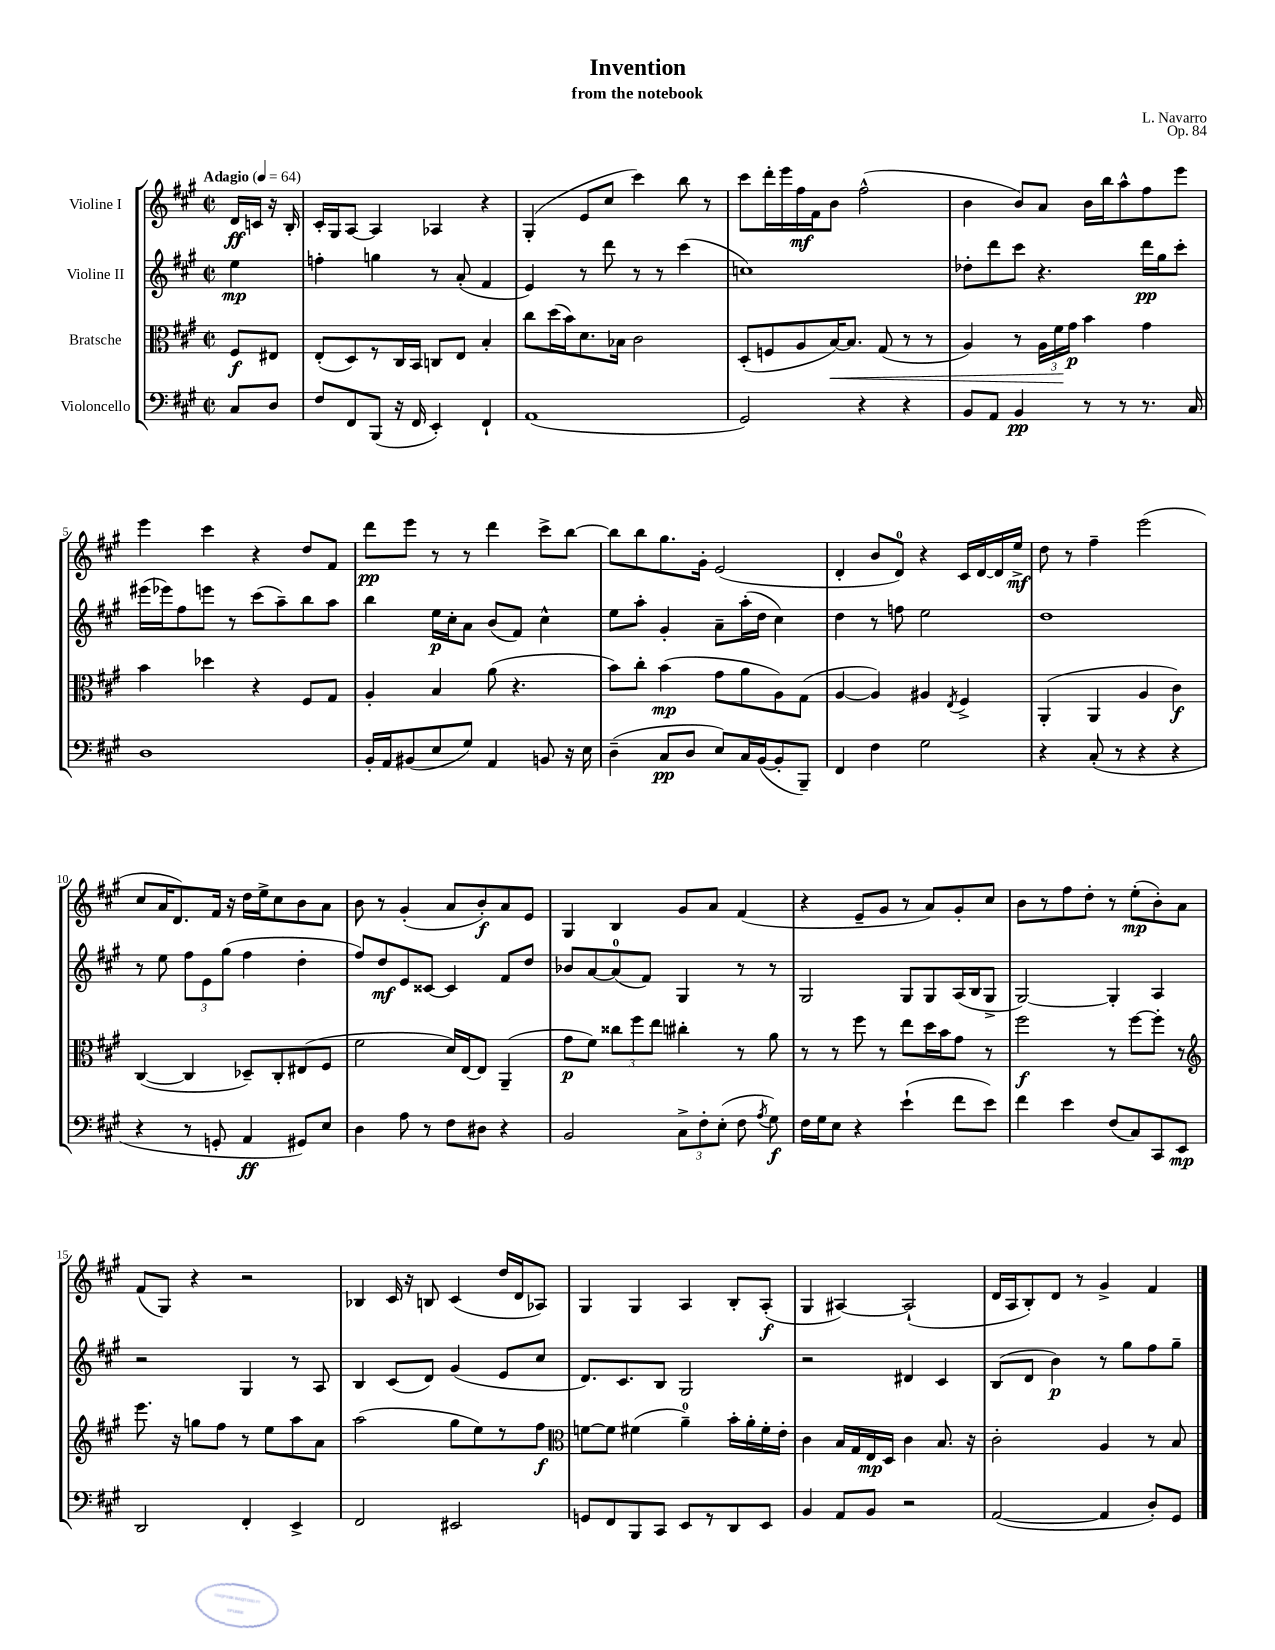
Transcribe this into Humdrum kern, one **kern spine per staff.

**kern	**kern	**kern	**kern
*staff4	*staff3	*staff2	*staff1
*clefF4	*clefC3	*clefG2	*clefG2
*k[f#c#g#]	*k[f#c#g#]	*k[f#c#g#]	*k[f#c#g#]
*M2/2	*M2/2	*M2/2	*M2/2
*met(c|)	*met(c|)	*met(c|)	*met(c|)
*MM64	*MM64	*MM64	*MM64
8C#/L	8F#/L	4ee\	16d/LL
.	.	.	16c/JJ
8D/J	8E#/J	.	16r
.	.	.	16B'/
=	=	=	=
8F#/L	(8E'/L	4ff'\	16c#'/LL
.	.	.	16G#/J
8FF#/	8D/)	.	[8A/J
(8BBB/J	8r	4gg\	4A/]
16r	16C#/L	.	.
16FF#/	16BB/JJ	.	.
4EE'/)	8C/L	8r	4A-/
.	8E/J	(8a'/	.
4FF#`/	4B'/	4f#/	4r
=	=	=	=
(1AA	8cc#\L	4e/)	(4G#'/
.	(16dd\L	.	.
.	16b\J)	.	.
.	8.d\	8r	8e/L
.	.	8ddd\	8cc#/J
.	16B-\Jk	.	.
.	2c#\	8r	4ccc#\)
.	.	8r	.
.	.	(4ccc#\	8bb\
.	.	.	8r
=	=	=	=
2GG#/)	(8D'/L	1cc)	8ccc#\L
.	8F/	.	16ddd'\L
.	.	.	16eee\
.	8A/	.	16ff#\
.	.	.	16f#\J
.	[16B/K)	.	8b\J
.	8.B/]J	.	.
4r	.	.	(2ff#^^\
.	(8G#/	.	.
4r	8r	.	.
.	8r	.	.
=	=	=	=
8BB/L	4A/)	8dd-'\L	4b\
8AA/J	.	8ddd\	.
4BB/	8r	8ccc#\J	8b/L)
.	24A\LL	4.r	8a/J
.	24f#\	.	.
.	24g#\JJ	.	.
8r	4b\	.	16b\LL
.	.	.	16bb\J
8r	.	.	8aa^^\
8.r	4g#\	16ddd\LL	8ff#\
.	.	16gg#\J	.
.	.	8ccc#'\J	8eee\J
16C#/	.	.	.
=	=	=	=
1D	4b\	(16eee#\LL	4eee\
.	.	16eee-\J)	.
.	.	8ff#\	.
.	4dd-\	8eee\J	4ccc#\
.	.	8r	.
.	4r	(8ccc#\L	4r
.	.	8aa~\)	.
.	8F#/L	8bb\	8dd/L
.	8G#/J	8aa\J	8f#/J
=	=	=	=
16BB'/LL	4A'/	4bb\	8ddd\L
16AA/J	.	.	.
(8BB#/	.	.	8eee\J
8E/	4B/	16ee\LL	8r
.	.	16cc#'\J	.
8G#/J)	.	8a\J	8r
4AA/	(8a\	(8b/L	4ddd\
.	4.r	8f#/J)	.
8BB/	.	4cc#^^\	8ccc#^\L
16r	.	.	[8bb\J
16E\	.	.	.
=	=	=	=
(4D~\	8b\L)	8ee\L	8bb\]L
.	8cc#'\J	8aa'\J	8bb\
8C#/L	(4b\	4g#'/	8.gg#\
8D/J	.	.	.
.	.	.	16g#'\Jk
8E/L)	8g#\L	8a~\L	(2e/
16C#/L	8a\	(16aa'\L	.
([16BB/J	.	16dd\JJ	.
8BB'/]	8A\)	4cc#\)	.
8BBB~/J)	(8G#\J	.	.
=	=	=	=
4FF#/	[4A/	4dd\	4d'/
4F#\	4A/])	8r	8b/L
.	.	8ff\	8d/J)
2G#\	4A#/	2ee\	4r
.	8qE/	.	.
.	4F#^/	.	16c#/LL
.	.	.	[16d/
.	.	.	16d/]
.	.	.	16ee^/JJ
=	=	=	=
4r	(4AA'/	1dd	8dd\
.	.	.	8r
(8C#'/	4AA/	.	4ff#~\
8r	.	.	.
4r	4A/	.	(2eee\
4r	4c#\)	.	.
=	=	=	=
4r	([4C#/	8r	8cc#/L
.	.	8ee\	16a/K
.	.	.	8.d/)
8r	4C#/]	12ff#\L	.
.	.	12e\	.
8GG'/	.	.	16f#/Jk
.	.	(12gg#\J	.
.	.	.	16r
4AA/	8D-~/L)	4ff#\	16dd\LL
.	.	.	16ee^\J
.	8C#'/	.	8cc#\
8GG#/L)	(8E#/	4dd'\	8b\
8E/J	8F#/J	.	8a\J
=	=	=	=
4D\	2f#\	8ff#/L)	8b\
.	.	8dd/	8r
8A\	.	8e/	(4g#'/
8r	.	[8c##/J	.
8F#\L	16d/LL)	4c##/]	8a/L
.	[16E/J	.	.
8D#\J	8E/]J	.	8b'/)
4r	(4AA~/	8f#/L	8a/
.	.	8dd/J	8e/J
=	=	=	=
2BB/	8g#\L	8b-/L	4G#/
.	8f#\J)	[8a/	.
.	12cc##\L	(8a/]	4B/
.	12ff#\	.	.
.	.	8f#/J)	.
.	12ee\J	.	.
12C#^\L	4cc#'\	4G#/	8g#/L
12F#'\	.	.	.
.	.	.	8a/J
(12E'\J	.	.	.
8F#\	8r	8r	(4f#/
8qA/	.	.	.
8G#\)	8a\	8r	.
=	=	=	=
16F#\LL	8r	2G#/	4r
16G#\J	.	.	.
8E\J	8r	.	.
4r	8ff#\	.	8e~/L
.	8r	.	8g#/J
(4e`\	8ee\L	8G#/L	8r
.	16dd\L	8G#/	8a/L)
.	16b\J	.	.
8f#\L	8g#\J	(16A/L	8g#'/
.	.	16B/J	.
8e\J)	8r	8G#^/J	8cc#/J
=	=	=	=
4f#\	2ff#\	[2G#/)	8b\L
.	.	.	8r
4e\	.	.	8ff#\
.	.	.	8dd'\J
(8F#/L	8r	4G#'/]	8r
8C#/)	[8ff#\L	.	(8ee'\L
8CC#/	8ff#'\]J	4A/	8b'\)
8EE/J	8r	.	8a\J
=	=	=	=
*	*clefG2	*	*
2DD/	8.eee\	2r	(8f#/L
.	.	.	8G#/J)
.	16r	.	.
.	8gg\L	.	4r
.	8ff#\J	.	.
4FF#'/	8r	4G#/	2r
.	8ee\L	.	.
4EE^/	8aa\	8r	.
.	8a\J	8A/	.
=	=	=	=
2FF#/	(2aa\	4B/	4B-/
.	.	(8c#/L	16c#/
.	.	.	16r
.	.	8d/J)	8B/
2EE#/	8gg#\L	(4g#/	(4c#/
.	8ee\)	.	.
.	8r	8e/L	16dd/LL
.	.	.	16d/J
.	8ff#\J	8cc#/J	8A-/J)
=	=	=	=
*	*clefC3	*	*
8GG/L	[8f\L	8.d/L)	4G#/
8FF#/	8f\]J	.	.
.	.	8.c#/	.
8BBB/	(4f#\	.	4G#/
8CC#/J	.	8B/J	.
8EE/L	4a~\)	2G#/	4A/
8r	.	.	.
8DD/	16b'\LL	.	8B'/L
.	16a'\	.	.
8EE/J	16f#'\	.	(8A'/J
.	16e'\JJ	.	.
=	=	=	=
4BB/	4c#\	2r	4G#/
8AA/L	16B/LL	.	[4A#/)
.	16G#/	.	.
8BB/J	16E/	.	.
.	16D/JJ	.	.
2r	4c#\	4d#/	(2A#`/]
.	8.B/	4c#/	.
.	16r	.	.
=	=	=	=
([2AA/	2c#'\	(8B/L	16d/LL
.	.	.	16A/J
.	.	8d/J	8B'/)
.	.	4b\)	8d/J
.	.	.	8r
4AA/]	4A/	8r	4g#^/
.	.	8gg#\L	.
8D'/L)	8r	8ff#\	4f#/
8GG#/J	8B/	8gg#~\J	.
==	==	==	==
*-	*-	*-	*-
